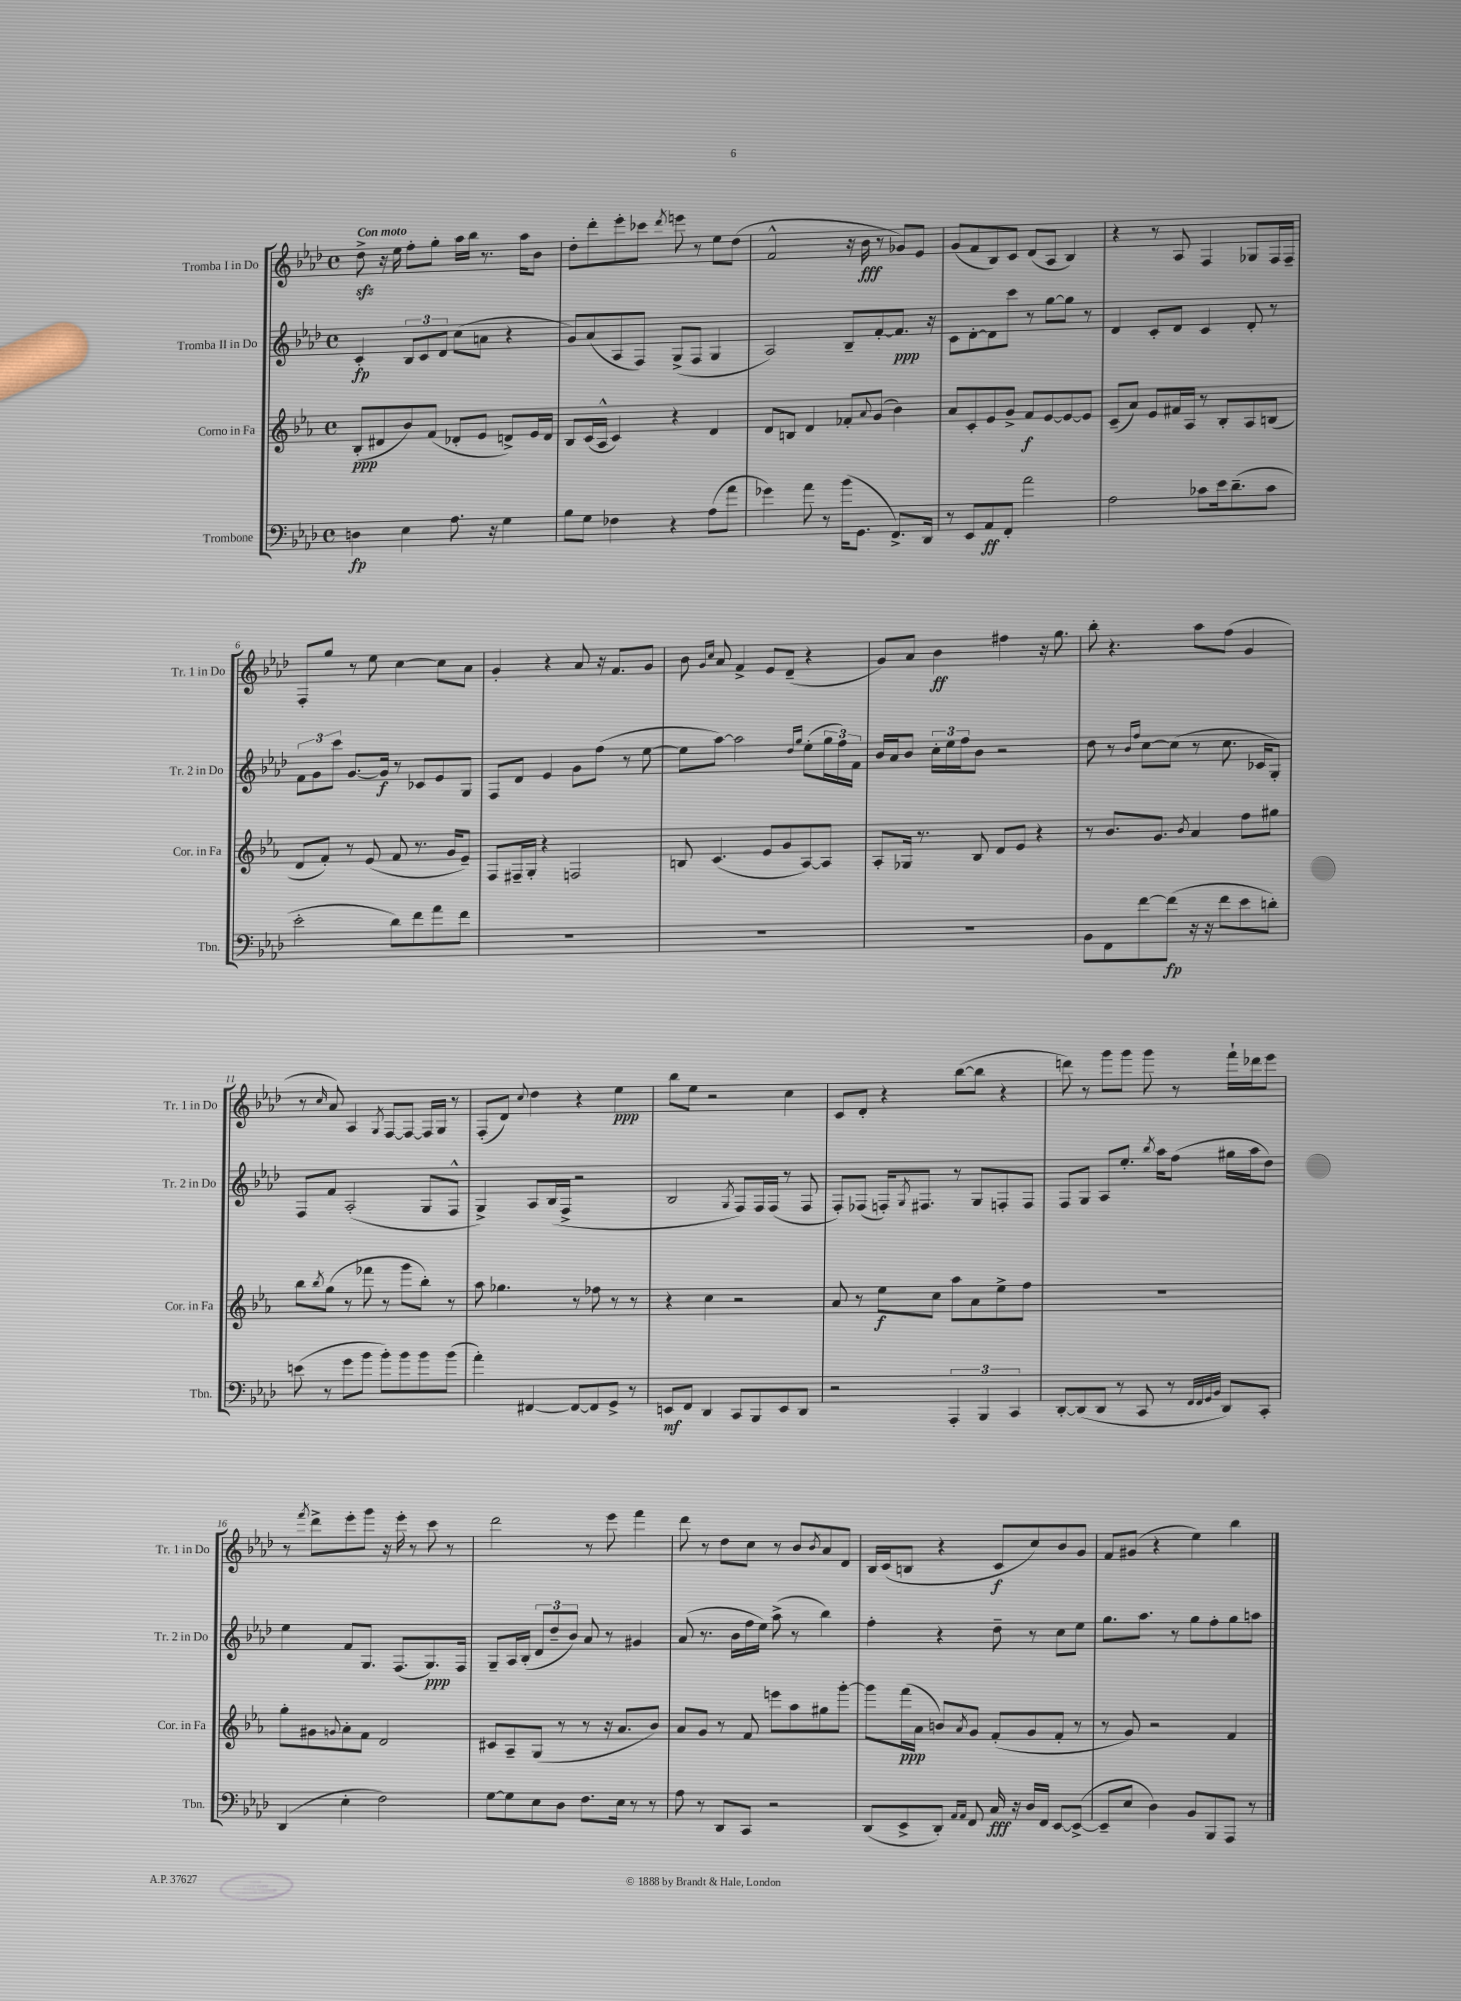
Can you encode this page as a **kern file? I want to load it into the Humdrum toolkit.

**kern	**kern	**kern	**kern
*staff4	*staff3	*staff2	*staff1
*clefF4	*clefG2	*clefG2	*clefG2
*k[b-e-a-d-]	*k[b-e-a-]	*k[b-e-a-d-]	*k[b-e-a-d-]
*M4/4	*M4/4	*M4/4	*M4/4
*met(c)	*met(c)	*met(c)	*met(c)
4D\	(8B-'/L	4c'/	8dd-^\
.	8d#/	.	16r
.	.	.	16ee-\
4E-\	8b-/)	12B-/L	8ff'\L
.	.	12c/	.
.	(8f/J	.	8gg'\J
.	.	12d-/J	.
8.A-\	8d-'/L	(8cc\L	16aa-\LL
.	.	.	16bb-\JJ
.	8e-/J	8a\J	8.r
16r	.	.	.
4G\	8d^/L)	4r	.
.	.	.	16aa-\LK
.	16e-/L	.	8b-\J
.	16d/JJ	.	.
=	=	=	=
8B-\L	8B-/L	8g/L)	8dd-'\L
8G\J	(16c/L	(8a-/	8ddd-'\
.	16A-^^/JJ	.	.
4F-\	4c/)	8A-/	8eee-'\
.	.	8F/J)	8ccc-\J
.	.	.	8qddd-/
4r	4r	(8G^/L	8eee\
.	.	8F/J	8r
(8A-\L	4d/	4G/	8ee-\L
8a-\J	.	.	(8dd-\J
=	=	=	=
4g-\)	8d/L	2A-/)	2f^^/
.	8B/J	.	.
8a-\	4d/	.	.
8r	.	.	.
(16b-\LK	8f-'/L	8B-~/L	16r
8.GG\J	.	.	16b-\
.	8qqa-/	.	.
.	(8g/J	[8f'/	8r
8.FF^/L)	4b-\)	8.f/]J	8g-/L)
.	.	.	8e-/J
16DD-/Jk	.	16r	.
=	=	=	=
8r	8a-/L	8c\L	(8g/L
8EE-/L	8c'/	[8d-'\	8f/
8AA-/	8e-/	8d-\]	8B-/)
8FF'/J	8g^/J	8ccc\J	8c/J
2a-\	8f/L	8r	(8d-/L
.	[8e-/	[8gg\L	8A-/J
.	8e-/_	8gg\]J	4B-/)
.	8e-/]J	8r	.
=	=	=	=
2A-\	(8c~/L	4d-/	4r
.	8a-/J)	.	.
.	8e-/L	8c'/L	8r
.	16f#/L	8d-/J	8A-/
.	16A-/JJ	.	.
8c-\L	8r	4c/	4F/
16e-\k	8B-'/L	.	.
(8.d-~\	.	.	.
.	8A-/	8d-'/	8G-/L
8c-\J	(8B/J	8r	16F/L
.	.	.	16F~/JJ
=	=	=	=
2e-'\	8d/L	12f\L	8F'/L
.	.	12g\	.
.	8f'/J)	.	8gg/J
.	.	12ccc\J	.
.	8r	[8.g/L	8r
.	(8e-/	.	8ee-\
.	.	16g/]Jk	.
8d-\L)	8f/	8r	[4cc\
8f\	8.r	8c-/L	.
8a-\	.	8e-/	8cc\]L
.	16g/LK	.	.
8f\J	8e-~/J)	8G/J	8a-\J
=	=	=	=
1r	8F/L	8F/L	4g'/
.	16F#~/L	8d-/J	.
.	16G'/JJ	.	.
.	4r	4e-/	4r
.	2F/	8g\L	8a-/
.	.	(8ff\J	16r
.	.	.	8.f/L
.	.	8r	.
.	.	[8ee-\	8g/J
=	=	=	=
1r	8B/	8ee-\]L	8b-\
.	.	.	16qqg/LL
.	.	.	16qqcc/JJ
.	(4.c/	[8aa-\J)	8a-/
.	.	2aa-\]	4f^/
.	8e-/L	.	8e-/L
.	8g/	.	(8d-~/J
.	.	16qqdd-/LL	.
.	.	16qqgg/JJ	.
.	[8A-/)	(8ee-'\L	4r
.	8A-/]J	24gg\L	.
.	.	24ff\)	.
.	.	24f\JJ	.
=	=	=	=
1r	8A-'/L	16b-/LL	8g/L)
.	.	16a-/J	.
.	16G-/Jk	8b-/J	8a-/J
.	8.r	.	.
.	.	24cc'\LL	4b-\
.	.	24ee-\	.
.	.	24ff\J	.
.	8B-/	8b-\J	.
.	8d/L	2r	4ff#\
.	8e-/J	.	.
.	4r	.	16r
.	.	.	8.gg\
=	=	=	=
8BB-\L	8r	8dd-\	8bb-'\
8FF\	8.b-/L	8r	4.r
.	.	16qqb-/LL	.
.	.	16qqff/JJ	.
[8f\	.	[8cc\L	.
.	8.g/J	.	.
(8f\]J	.	(8cc\]J	.
.	8qb-/	.	.
16r	4a-/	8r	8aa-\L
16r	.	.	.
8f\L	.	8.cc\	(8ff\J
8e-\	8ff\L	.	4g/
.	.	16c-/LK	.
8d'\J)	8gg#\J	8G'/J)	.
=	=	=	=
(8e\	8bb-\L	8F/L	8r
.	8qbb-/	.	16qqcc/
8r	(8gg\J	8f/J	8a-/)
8g\L	8r	(2A-'/	4A-/
8b-\J	8fff-\	.	.
.	.	.	8qG/
8b-'\L)	8r	.	[8F/L
8b-\	8ggg\L	.	8F/_J
8b-\	8bb-'\J)	8G/L	16F/]LL
.	.	.	16G/JJ
(8b-\J	8r	8F^^/J	8r
=	=	=	=
4a-'\)	8aa-\	4G^/)	(8F'/L
.	4.gg-\	.	8d-/J)
.	.	.	8qqcc/
[4FF#/	.	8A-/L	4dd-\
.	.	(16B-/L	.
.	.	16F^/JJ	.
8FF#/_L	8r	2r	4r
8FF#/]	8ff-\	.	.
8GG^/J	8r	.	4ee-\
8r	8r	.	.
=	=	=	=
8EE/L	4r	2B-/	8bb-\L
8FF/J	.	.	8ee-\J
4DD-/	4cc\	.	2r
.	.	8qG/	.
8CC/L	2r	8F/L)	.
8BBB-/	.	16F/L	.
.	.	(16F/JJ	.
8EE/	.	8r	4cc\
8DD-/J	.	8F/	.
=	=	=	=
2r	8a-/	8F'/L)	8c/L
.	8r	(8F-/J	8d-'/J
.	8ee-\L	16F'/LK)	4r
.	.	8qG/	.
.	.	8.F#/J	.
.	8cc\J	.	.
6AAA-'/	8aa-\L	8r	([8bb-\L
.	8a-\	8G/L	8bb-\]J
6BBB-/	.	.	.
.	8ee-^\	8F'/	4r
6CC/	.	.	.
.	8ff\J	8F/J	.
=	=	=	=
[8DD-'/L	1r	8F/L	8ddd\)
(8DD-/]	.	8G/J	8r
8DD-/J	.	8A-/L	8ggg\L
8r	.	8.ee-'/J	8ggg\J
8CC/	.	.	8ggg\
.	.	8qbb-/	.
.	.	16aa-\LK	.
8r	.	(8ff\J	8r
32qqFF/LLL	.	.	.
32qqFF/	.	.	.
32qqGG/	.	.	.
32qqBB-/JJJ	.	.	.
8DD-/L)	.	16gg#\LL	16fff`\LL
.	.	16aa-\J	16ddd-\J
8CC'/J	.	8dd-\J)	8eee-\J
=	=	=	=
(4DD-/	8gg'\L	4ee-\	8r
.	.	.	8qfff/
.	8g#\	.	8ddd-^\L
.	8qqg/	.	.
4E-'\	8a-'\	8f/L	8eee-'\
.	8f\J	8.G/J	8ggg\J
2F\)	2d/	.	16r
.	.	(8.F/L	16eee-'\
.	.	.	8r
.	.	8.G/)	8ccc\
.	.	.	8r
.	.	16F/Jk	.
=	=	=	=
[8G\L	8c#/L	8G~/L	2ddd-\
8G\]	8A-~/	16A-/L	.
.	.	(16B-'/JJ	.
8E-\	(8G/J	12d-/L	.
.	.	12dd-~/	.
8D-\J	8r	.	.
.	.	12b-/J)	.
8.F\L	8r	8a-/	8r
.	16r	8r	8eee-\
16E-\Jk	8.a-/L	.	.
8r	.	4g#/	4fff\
8r	8b-/J)	.	.
=	=	=	=
8A-\	8a-/L	(8a-/	8ddd-\
8r	8g/J	8.r	8r
8DD-/L	8r	.	8dd-\L
.	.	16b-\LL	.
8CC/J	8f/	16ff\	8cc\J
.	.	16ee-\JJ)	.
2r	8eee\L	(8aa-^\	8r
.	8aa-\	8r	8b-/L
.	.	.	8qb-/
.	8gg#\	4bb-\)	8a-/
.	[8ggg'\J	.	8d-/J
=	=	=	=
(8DD-/L	8ggg\]L	4ff'\	16B-/LL
.	.	.	(16c/J
8EE-^/	(16fff\L	.	8B/J
.	16a-\JJ	.	.
8DD-'/J)	8b/L)	4r	4r
16qqAA-/LL	.	.	.
16qqAA-/JJ	8qa-/	.	.
8FF/	8g/J	.	.
16C/	(8f'/L	8dd-~\	8c/L
16r	.	.	.
16D-/LL	8g/	8r	8cc/)
16FF/JJ	.	.	.
[8EE-/L	8f'/J	8cc\L	8b-/
(8EE-^/_J	8r	8ee-\J	8g/J
=	=	=	=
8EE-~/]L	8r	8.gg\L	8f/L
8E-/J	8g/)	.	(8g#/J
.	.	8.aa-\J	.
4D-\)	2r	.	4r
.	.	8r	.
8BB-/L	.	8gg\L	4ee-\)
8BBB-/	.	8ff'\	.
8AAA-/J	4f/	8gg\	4bb-\
8r	.	8aa\J	.
==	==	==	==
*-	*-	*-	*-
